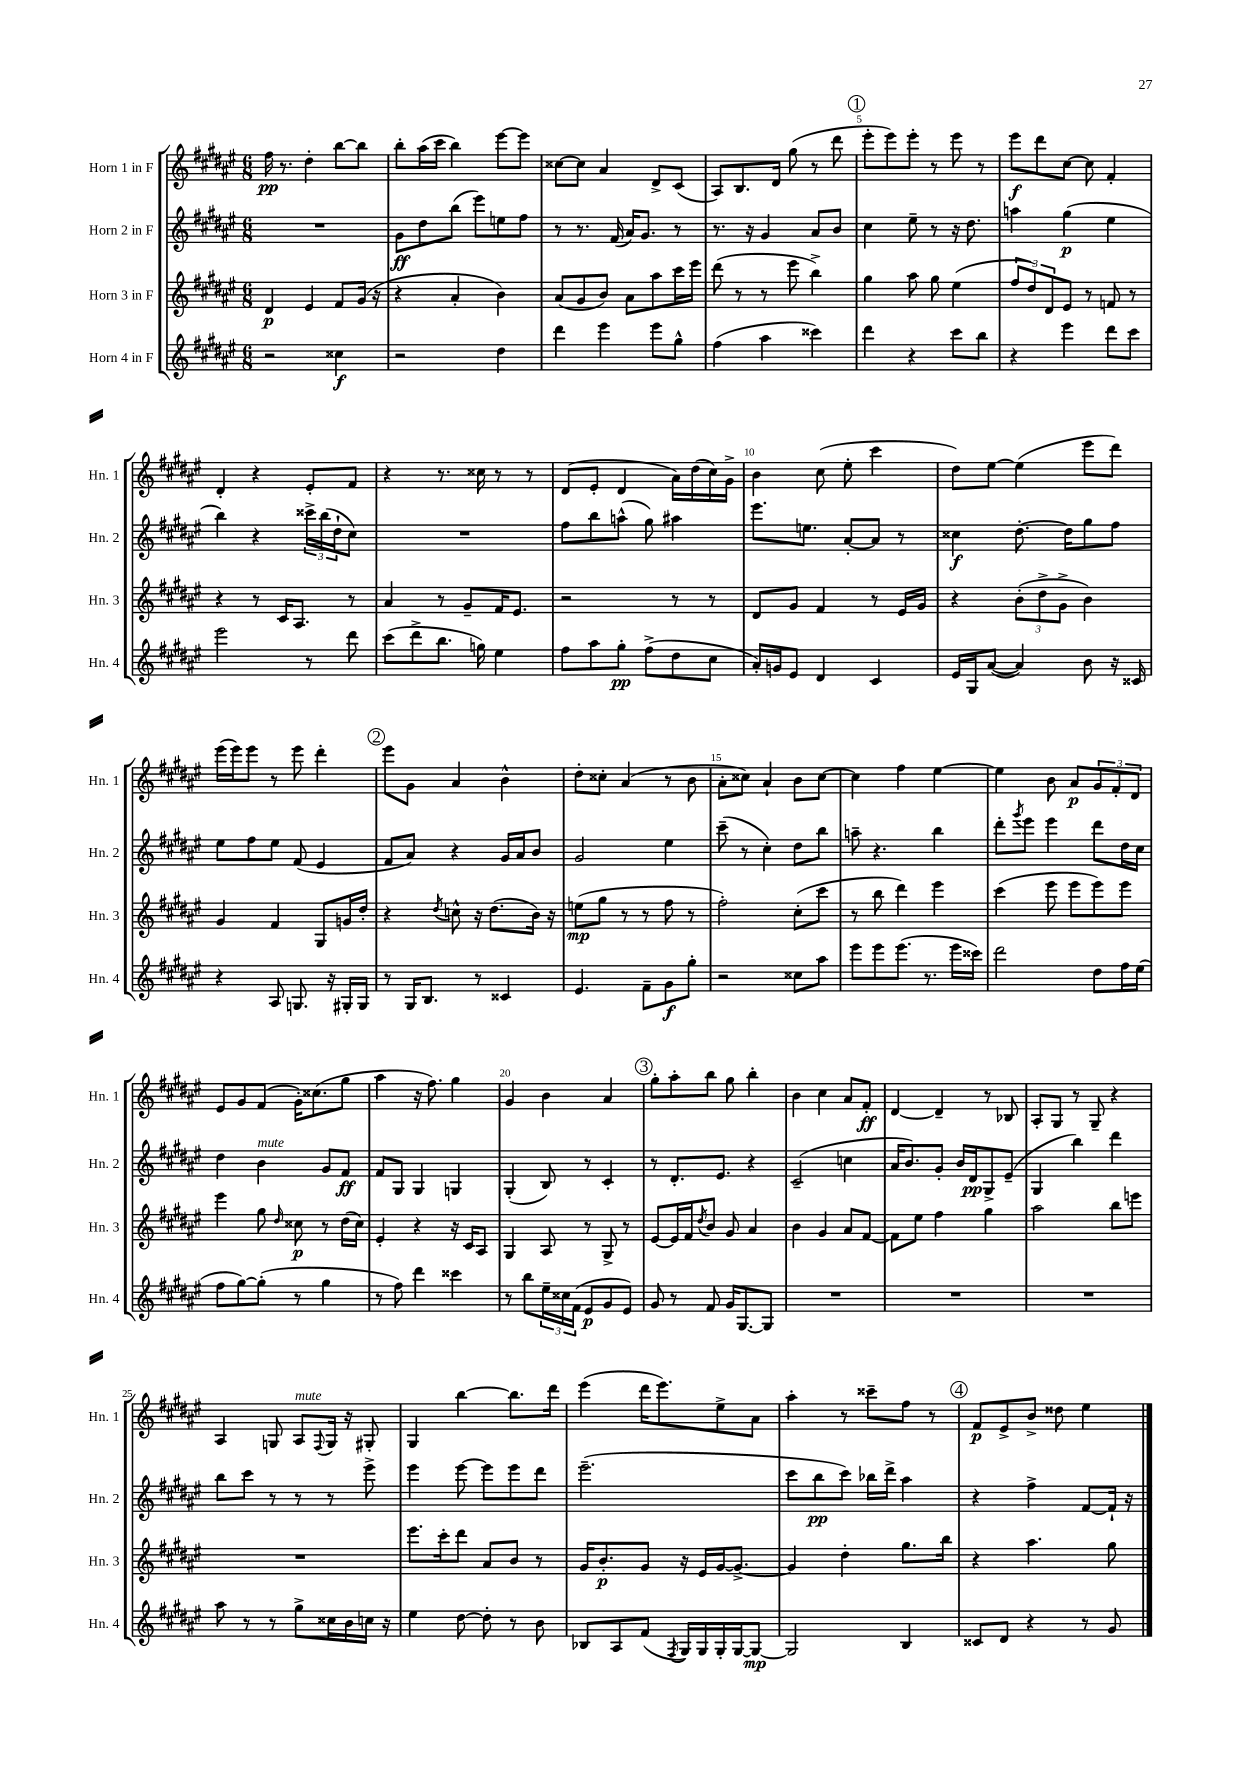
<<
\new StaffGroup <<
\new Staff = "s0" \with { instrumentName = "Horn 1 in F" shortInstrumentName = "Hn. 1" } {
    \clef treble \key fis \major \numericTimeSignature \time 6/8
    fis''16\pp r8. dis''4-. b''8~ b''8 |
    b''8-. ais''16( cis'''16 b''4) eis'''8~ eis'''8 |
    cisis''8~ cisis''8 ais'4 dis'8-> cis'8( |
    ais8) b8. dis'16 gis''8( r8 dis'''8 |
    \mark \markup { \circle "1" } eis'''8-. eis'''8) eis'''8-. r8 eis'''8 r8 |
    eis'''8\f dis'''8 cis''8~ cis''8 fis'4-. |
    dis'4-. r4 eis'8-. fis'8 |
    r4 r8. cisis''16 r8 r8 |
    dis'8( eis'8-. dis'4 ais'16) dis''16( cis''16) gis'16-> |
    b'4 cis''8( eis''8-. cis'''4 |
    dis''8) eis''8~ eis''4( eis'''8 dis'''8) |
    eis'''16( eis'''16) eis'''8 r8 eis'''8 dis'''4-. |
    \mark \markup { \circle "2" } eis'''8 gis'8 ais'4 b'4-^ |
    dis''8-. cisis''8-. ais'4( r8 b'8 |
    ais'8-. cisis''8) ais'4-! b'8 cisis''8~ |
    cisis''4 fis''4 eis''4~ |
    eis''4 b'8 ais'8\p \tuplet 3/2 { gis'8 fis'8-. dis'8 } |
    eis'8 gis'8 fis'8( gis'16-.) cisis''8.( gis''8 |
    ais''4 r16 fis''8.) gis''4 |
    gis'4 b'4 ais'4 |
    \mark \markup { \circle "3" } gis''8-. ais''8-. b''8 gis''8 b''4-. |
    b'4 cis''4 ais'8 fis'8-.\ff |
    dis'4~ dis'4-- r8 bes8 |
    ais8-. gis8 r8 gis8-- r4 |
    ais4 g8 ais8^\markup { \italic "mute" } \appoggiatura { fis8 } g16 r16 gis8-. |
    gis4 b''4~ b''8. dis'''16 |
    eis'''4( dis'''16 eis'''8.) eis''8-> ais'8 |
    ais''4-. r8 cisis'''8-- fis''8 r8 |
    \mark \markup { \circle "4" } fis'8\p eis'8-> b'8-> disis''8 eis''4 \bar "|." |
}
\new Staff = "s1" \with { instrumentName = "Horn 2 in F" shortInstrumentName = "Hn. 2" } {
    \clef treble \key fis \major \numericTimeSignature \time 6/8
    R2. |
    gis'8\ff dis''8 b''8( eis'''8) e''8 fis''8 |
    r8 r8. fis'16( ais'16) gis'8. r8 |
    r8. r16 gis'4 ais'8 b'8 |
    \mark \markup { \circle "1" } cis''4 eis''8-- r8 r16 dis''8. |
    a''4 gis''4\p( eis''4 |
    b''4) r4 \tuplet 3/2 { cisis'''16-> b''16( dis''16-! } cis''8) |
    R2. |
    fis''8 b''8 a''8-^( gis''8) ais''4 |
    eis'''8. e''8. ais'8~-. ais'8 r8 |
    cisis''4\f dis''8.~-. dis''16 gis''8 fis''8 |
    eis''8 fis''8 eis''8 fis'8( eis'4 |
    \mark \markup { \circle "2" } fis'8 ais'8) r4 gis'16 ais'16 b'8 |
    gis'2 eis''4 |
    cis'''8--( r8 cis''4-.) dis''8 b''8 |
    a''8-- r4. b''4 |
    dis'''8-. \acciaccatura { gis'''8 } eis'''8 eis'''4 dis'''8 dis''16 cis''16 |
    dis''4 b'4^\markup { \italic "mute" } gis'8 fis'8\ff |
    fis'8 gis8 gis4 g4 |
    gis4-.( b8) r8 cis'4-. |
    \mark \markup { \circle "3" } r8 dis'8.-. eis'8. r4 |
    cis'2--( c''4 |
    ais'16 b'8.) gis'8-. b'16 dis'16\pp gis8-> eis'8--( |
    gis4 b''4) dis'''4 |
    b''8 cis'''8 r8 r8 r8 eis'''8-> |
    eis'''4 eis'''8~ eis'''8 eis'''8 dis'''8 |
    eis'''2.--( |
    cis'''8 b''8\pp cis'''8) bes''16 dis'''16-> ais''4 |
    \mark \markup { \circle "4" } r4 fis''4-> fis'8~ fis'16-! r16 \bar "|." |
}
\new Staff = "s2" \with { instrumentName = "Horn 3 in F" shortInstrumentName = "Hn. 3" } {
    \clef treble \key fis \major \numericTimeSignature \time 6/8
    dis'4\p eis'4 fis'8 gis'16( r16 |
    r4 ais'4-. b'4) |
    ais'8( gis'8 b'8) ais'8 ais''8 cis'''16 eis'''16 |
    dis'''8( r8 r8 eis'''8 b''4->) |
    \mark \markup { \circle "1" } gis''4 ais''8 gis''8 eis''4( |
    \tuplet 3/2 { fis''8 dis''8) dis'8 } eis'8 r8 f'8 r8 |
    r4 r8 cis'16 ais8. r8 |
    ais'4 r8 gis'8-- fis'16 eis'8. |
    r2 r8 r8 |
    dis'8 gis'8 fis'4 r8 eis'16 gis'16 |
    r4 \tuplet 3/2 { b'8-.( dis''8-> gis'8-> } b'4) |
    gis'4 fis'4 gis8 g'16 dis''16-. |
    \mark \markup { \circle "2" } r4 \acciaccatura { dis''8 } c''8-^ r16 dis''8.( b'16) r16 |
    e''8\mp( gis''8 r8 r8 fis''8 r8 |
    fis''2-.) cis''8-.( cis'''8 |
    r8 b''8 dis'''4) eis'''4 |
    cis'''4( eis'''8 eis'''8 eis'''8) eis'''8 |
    eis'''4 gis''8 \grace { dis''16 } cisis''8\p r8 dis''16( cisis''16) |
    eis'4-. r4 r16 cis'16 ais8 |
    gis4 ais8 r8 gis8-> r8 |
    \mark \markup { \circle "3" } eis'8~ eis'16 fis'16 \acciaccatura { dis''8 } b'8 gis'8 ais'4 |
    b'4 gis'4 ais'8 fis'8~ |
    fis'8 eis''8 fis''4 gis''4 |
    ais''2 b''8 e'''8 |
    R2. |
    eis'''8. cis'''16-. dis'''8 ais'8 b'8 r8 |
    gis'16 b'8.-.\p gis'8 r16 eis'16 gis'16~ gis'8.~-> |
    gis'4 dis''4-. gis''8. b''16 |
    \mark \markup { \circle "4" } r4 ais''4. gis''8 \bar "|." |
}
\new Staff = "s3" \with { instrumentName = "Horn 4 in F" shortInstrumentName = "Hn. 4" } {
    \clef treble \key fis \major \numericTimeSignature \time 6/8
    r2 cisis''4\f |
    r2 dis''4 |
    dis'''4 eis'''4 eis'''8 gis''8-^ |
    fis''4( ais''4 cisis'''4) |
    \mark \markup { \circle "1" } dis'''4 r4 cis'''8 b''8 |
    r4 eis'''4 dis'''8 cis'''8 |
    eis'''2 r8 dis'''8 |
    cis'''8( dis'''8-> b''8. g''16) eis''4 |
    fis''8 ais''8 gis''8-.\pp fis''8->( dis''8 cis''8 |
    ais'16-.) g'16 eis'8 dis'4 cis'4 |
    eis'16 gis16 ais'8~( ais'4) b'8 r16 cisis'16 |
    r4 ais8 g8. r16 gis16-. gis16 |
    \mark \markup { \circle "2" } r8 gis16 b8. r8 cisis'4 |
    eis'4. fis'8-- gis'8\f gis''8-. |
    r2 cisis''8 ais''8 |
    eis'''8 eis'''8 eis'''8.( r8. eis'''16 cisis'''16) |
    dis'''2 dis''8 fis''16 eis''16( |
    fis''8 gis''8~) gis''8-.( r8 gis''4 |
    r8 fis''8) dis'''4 cisis'''4 |
    r8 b''8 \tuplet 3/2 { eis''16-- cisis''16 fis'16( } eis'8\p gis'8 eis'8) |
    \mark \markup { \circle "3" } gis'8 r8 fis'8 gis'16 gis8.~ gis8 |
    R2. |
    R2. |
    R2. |
    ais''8 r8 r8 gis''8-> cisis''16 b'16 c''16 r16 |
    eis''4 dis''8~ dis''8-. r8 b'8 |
    bes8 ais8 fis'8( \acciaccatura { fis8 } gis16) gis16 gis16-. gis16~ gis8~\mp |
    gis2 b4 |
    \mark \markup { \circle "4" } cisis'8 dis'8 r4 r8 gis'8 \bar "|." |
}
>>
>>
\layout { \context { \Score \override BarNumber.break-visibility = ##(#f #t #t) barNumberVisibility = #(every-nth-bar-number-visible 5) } }
